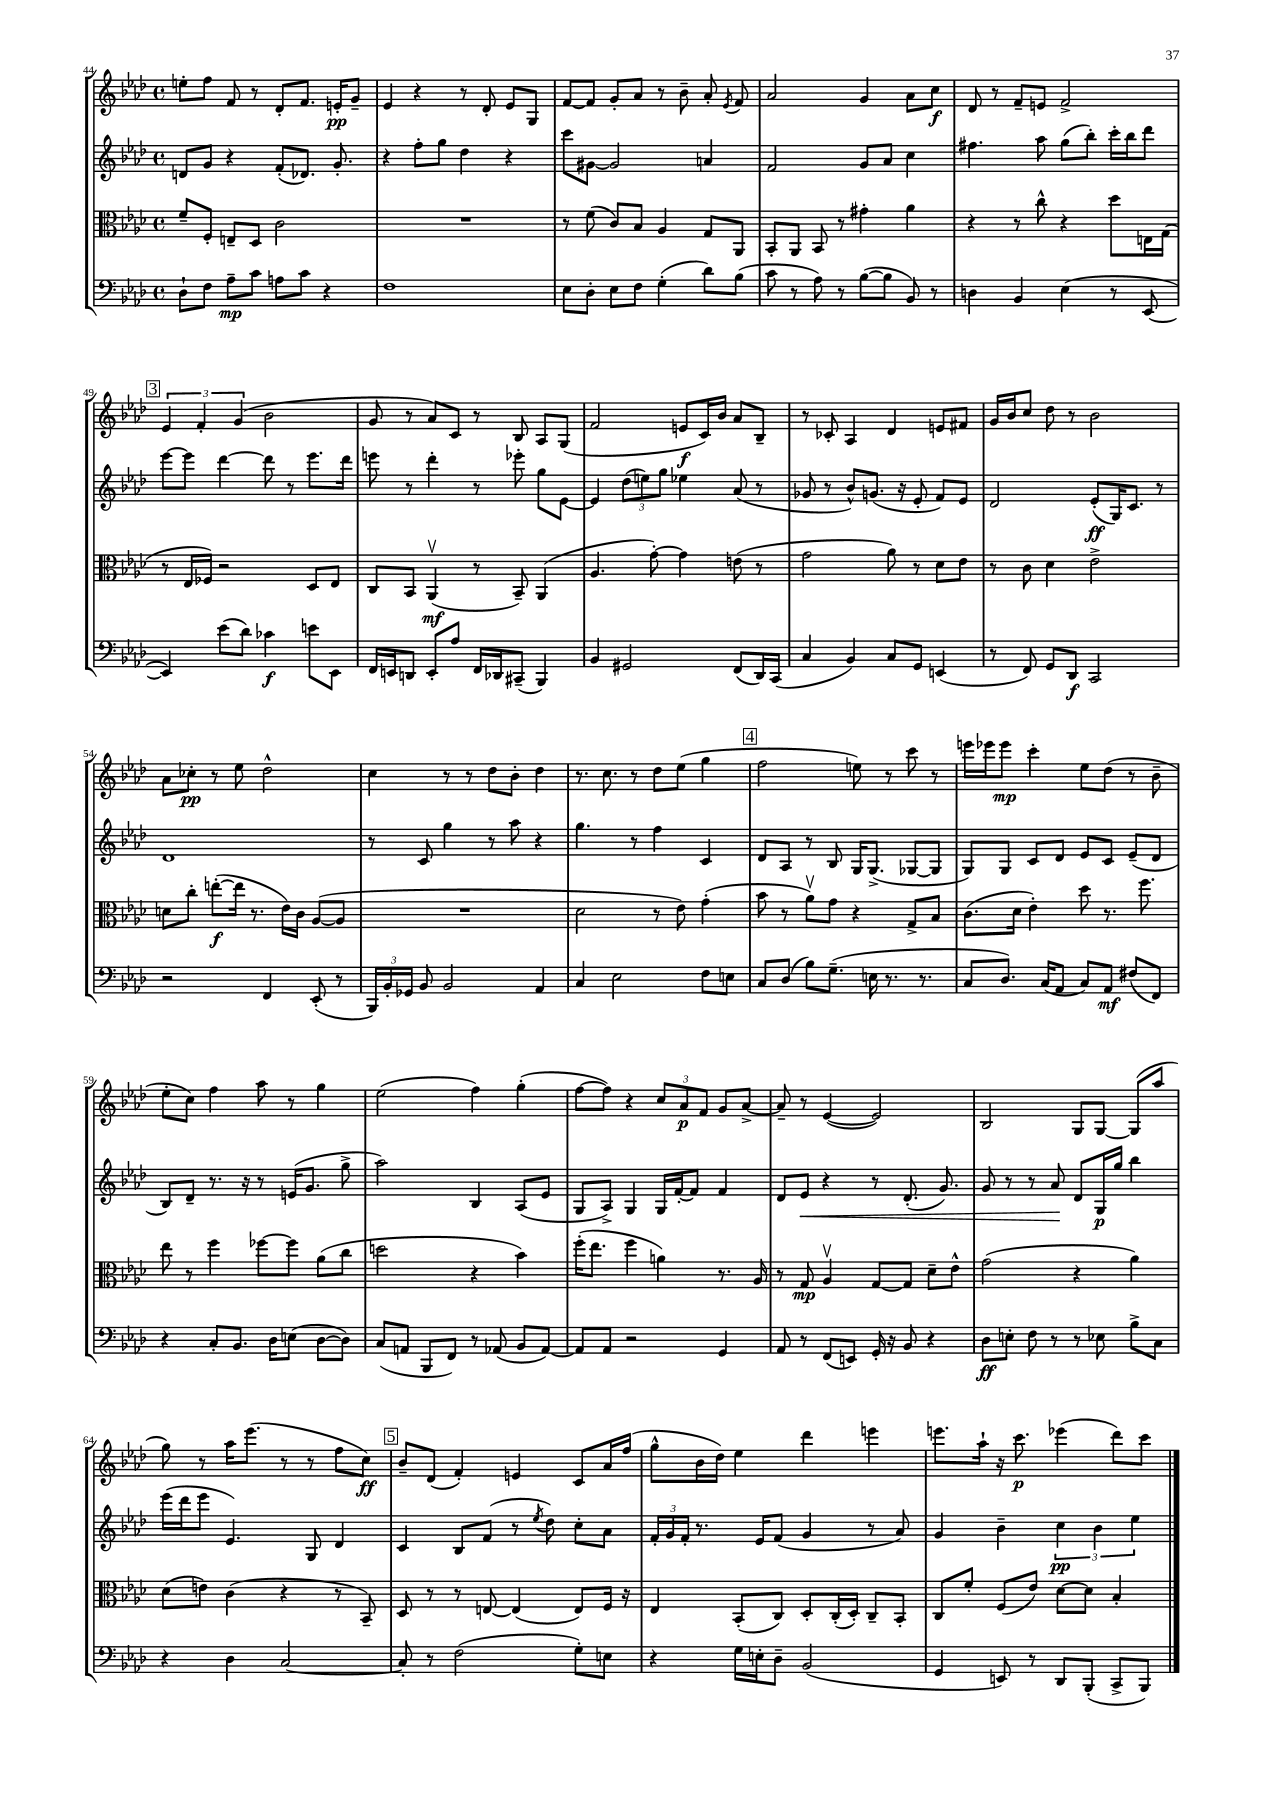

**kern	**kern	**kern	**kern
*staff4	*staff3	*staff2	*staff1
*clefF4	*clefC3	*clefG2	*clefG2
*k[b-e-a-d-]	*k[b-e-a-d-]	*k[b-e-a-d-]	*k[b-e-a-d-]
*M4/4	*M4/4	*M4/4	*M4/4
*met(c)	*met(c)	*met(c)	*met(c)
8D-`\L	8f~/L	8d/L	8ee'\L
8F\J	8F'/J	8g/J	8ff\J
8A-~\L	8E~/L	4r	8f/
8c\J	8D-/J	.	8r
8A\L	2c\	(8f'/L	8d-'/L
8c\J	.	8.d-/J)	8.f/J
4r	.	.	.
.	.	8.g'/	16e'/LK
.	.	.	8g~/J
=	=	=	=
1F	1r	4r	4e-/
.	.	8ff'\L	4r
.	.	8gg\J	.
.	.	4dd-\	8r
.	.	.	8d-'/
.	.	4r	8e-/L
.	.	.	8G/J
=	=	=	=
8E-\L	8r	8ccc\L	[8f/L
8D-'\J	(8f\	[8g#\J	8f/]J
8E-\L	8c/L)	2g#/]	8g'/L
8F\J	8B-/J	.	8a-/J
(4G'\	4A-/	.	8r
.	.	.	8b-~\
8d-\L)	8G/L	4a/	8a-'/
.	.	.	8qe-/
(8B-\J	8AA-/J	.	8f/
=	=	=	=
8c\	8BB-'/L	2f/	2a-/
8r	8AA-/J	.	.
8A-\)	8BB-/	.	.
8r	8r	.	.
([8B-\L	4g#'\	8g/L	4g/
8B-\]J	.	8a-/J	.
8BB-/)	4a-\	4cc\	8a-\L
8r	.	.	8cc\J
=	=	=	=
4D\	4r	4.ff#\	8d-/
.	.	.	8r
4BB-/	8r	.	8f~/L
.	8cc^^\	8aa-\	8e/J
(4E-\	4r	(8gg\L	2f^/
.	.	8bb-'\J)	.
8r	8dd-\L	16ccc'\LL	.
.	.	16bb-\J	.
[8EE-/	16E\L	8ddd-\J	.
.	(16G\JJ	.	.
=	=	=	=
4EE-/])	8r	[8eee-\L	6e-/
.	16E-/LL	8eee-\]J	.
.	.	.	6f'/
.	16F-/JJ)	.	.
(8e-\L	2r	[4ddd-\	.
.	.	.	(6g/
8d-\J)	.	.	.
4c-\	.	8ddd-\]	2b-\
.	.	8r	.
8e\L	8D-/L	8.eee-\L	.
8EE-\J	8E-/J	.	.
.	.	16ddd-\Jk	.
=	=	=	=
16FF/LL	8C/L	8eee\	8g/
16EE/J	.	.	.
8DD/J	8BB-/J	8r	8r
8EE'/L	(4AA-v/	4ddd-'\	8a-/L)
8A-/J	.	.	8c/J
16FF/LL	8r	8r	8r
16DD-/J	.	.	.
(8CC#~/J	8BB-~/)	8eee-'\	8B-/
4BBB-/)	(4AA-/	8gg\L	8A-/L
.	.	[8e-\J	(8G/J
=	=	=	=
4BB-/	4.A-/	4e-/]	2f/
2GG#/	.	(12dd-\L	.
.	.	12ee\)	.
.	[8g'\)	.	.
.	.	12gg\J	.
.	4g\]	4ee-\	8e/L
.	.	.	16c/L)
.	.	.	16b-/JJ
(8FF/L	(8e\	(8a-/	8a-/L
16DD-/L)	8r	8r	8B-~/J
(16CC/JJ	.	.	.
=	=	=	=
4C/	2g\	8g-/	8r
.	.	8r	8c-'/
4BB-/)	.	8b-^^/L)	4A-/
.	.	(8.g/J	.
8C/L	8a-\)	.	4d-/
.	.	16r	.
8GG/J	8r	8e-'/	.
(4EE/	8d-\L	8f/L)	8e/L
.	8e-\J	8e-/J	8f#/J
=	=	=	=
8r	8r	2d-/	16g/LL
.	.	.	16b-/J
8FF/)	8c\	.	8cc/J
8GG/L	4d-\	.	8dd-\
8DD-/J	.	.	8r
2CC/	2e-^\	(8e-'/L	2b-\
.	.	16G/K)	.
.	.	8.c/J	.
.	.	8r	.
=	=	=	=
2r	8d\L	1d-	8a-\L
.	8cc'\J	.	8cc-'\J
.	([8ee'\L	.	8r
.	16ee\]Jk	.	8ee-\
.	8.r	.	.
4FF/	.	.	2dd-^^\
.	16e-\LL)	.	.
.	16c\JJ	.	.
(8EE-'/	([8A-/L	.	.
8r	8A-/]J	.	.
=	=	=	=
24BBB-/LL)	1r	8r	4cc\
24BB-'/	.	.	.
24GG-/JJ	.	.	.
8BB-/	.	8c/	.
2BB-/	.	4gg\	8r
.	.	.	8r
.	.	8r	8dd-\L
.	.	8aa-\	8b-'\J
4AA-/	.	4r	4dd-\
=	=	=	=
4C/	2d-\	4.gg\	8.r
.	.	.	8.cc\
2E-\	.	.	.
.	.	8r	8r
.	8r	4ff\	8dd-\L
.	8e-\)	.	(8ee-\J
8F\L	(4g'\	4c/	4gg\
8E\J	.	.	.
=	=	=	=
8C/L	8b-\	8d-/L	2ff\
(8D-/J	8r	8A-/J	.
8B-\L)	8a-v\L)	8r	.
(8.G~\J	8g\J	8B-/	.
.	4r	16G/LK	8ee\)
16E\	.	(8.G^/J	.
8.r	.	.	8r
.	8G^/L	[8G-/L	8ccc\
8.r	.	.	.
.	8B-/J	8G-/]J	8r
=	=	=	=
8C/L	(8.c\L	8G/L)	16eee\LL
.	.	.	16eee-\J
8.D-/J)	.	8G/J	8eee-\J
.	16d-\Jk	.	.
.	4e-'\)	8c/L	4ccc'\
(16C/LK	.	.	.
8AA-/J	.	8d-/J	.
8C/L)	8dd-\	8e-/L	8ee-\L
8AA-/J	8.r	8c/J	(8dd-\J
(8F#/L	.	(8e-~/L	8r
.	8.ff\	.	.
8FF/J)	.	8d-/J	8b-~\
=	=	=	=
4r	8ee-\	8B-/L)	8ee-'\L
.	8r	8d-~/J	8cc\J)
8C'/L	4ff\	8.r	4ff\
8.BB-/J	.	.	.
.	.	16r	.
.	[8ff-\L	8r	8aa-\
16D-\LK	.	.	.
(8E\J	8ff-\]J	(16e/LK	8r
.	.	8.g/J	.
[8D-\L	(8a-\L	.	4gg\
8D-\]J)	8cc\J	8gg^\	.
=	=	=	=
(8C/L	2dd\	2aa-\)	(2ee-\
8AA/J	.	.	.
8BBB-/L	.	.	.
8FF/J)	.	.	.
8r	4r	4B-/	4ff\)
(8AA-/	.	.	.
8BB-/L	4b-\)	(8A-/L	(4gg'\
[8AA-/J)	.	8e-/J	.
=	=	=	=
8AA-/]L	(16ff'\LK	8G/L	[8ff\L
.	8.ee-\J	.	.
8AA-/J	.	8A-^/J)	8ff\]J)
2r	4ff\	4G/	4r
.	4a\)	16G/LL	12cc/L
.	.	[16f'/J	.
.	.	.	12a-/
.	.	8f/]J	.
.	.	.	12f/J
4GG/	8.r	4f/	8g/L
.	.	.	[8a-^/J
.	16A-/	.	.
=	=	=	=
8AA-/	8r	8d-/L	8a-~/]
8r	8G/	8e-/J	8r
(8FF/L	4A-v/	4r	([4e-/
8EE/J)	.	.	.
16GG'/	[8G/L	8r	2e-/])
16r	.	.	.
8BB-/	8G/]J	(8.d-'/	.
4r	8d-~\L	.	.
.	.	8.g/)	.
.	8e-^^\J	.	.
=	=	=	=
8D-\L	(2g\	8g/	2B-/
8E'\J	.	8r	.
8F\	.	8r	.
8r	.	8a-/	.
8r	4r	8d-/L	8G/L
8E-\	.	16G/L	[8G/J
.	.	16gg/JJ	.
8B-^\L	4a-\)	4bb-\	(8G/]L
8C\J	.	.	8aa-/J
=	=	=	=
4r	(8d-\L	(16eee-\LL	8gg\)
.	.	16ddd-\J	.
.	8e\J)	8eee-\J	8r
4D-\	(4c\	4.e-/)	16aa-\LK
.	.	.	(8.eee-\J
[2C/	4r	.	8r
.	.	8G/	8r
.	8r	4d-/	8ff\L
.	8BB-~/)	.	8cc\J)
=	=	=	=
8C'/]	8D-/	4c/	8b-~/L
8r	8r	.	(8d-/J
(2F\	8r	8B-/L	4f'/)
.	[8E/	(8f/J	.
.	(4E/]	8r	4e/
.	.	8qee-/	.
.	.	8dd-\)	.
8G'\L)	8E/L)	8cc'\L	8c/L
8E\J	16F/Jk	8a-\J	16a-/L
.	16r	.	(16ff/JJ
=	=	=	=
4r	4E-/	24f'/LL	8gg^^\L
.	.	24g/	.
.	.	24f'/JJ	.
.	.	8.r	16b-\L
.	.	.	16dd-\JJ)
16G\LL	(8BB-'/L	.	4ee-\
16E'\J	.	16e-/LK	.
8D-~\J	8C/J)	(8f/J	.
(2BB-/	8D-'/L	4g/	4ddd-\
.	(16C'/L	.	.
.	16D-'/JJ)	.	.
.	8C~/L	8r	4eee\
.	8BB-'/J	8a-/)	.
=	=	=	=
4GG/	8C/L	4g/	8.eee\L
.	8f'/J	.	.
.	.	.	16aa-`\Jk
8EE/)	(8F/L	4b-~\	16r
.	.	.	8.ccc\
8r	8e-/J)	.	.
8DD-/L	[8d-\L	6cc\	(4eee-\
(8BBB-'/J	8d-\]J	.	.
.	.	6b-\	.
8CC^/L	4B-'/	.	8ddd-\L)
.	.	6ee-\	.
8BBB-/J)	.	.	8ccc\J
==	==	==	==
*-	*-	*-	*-
